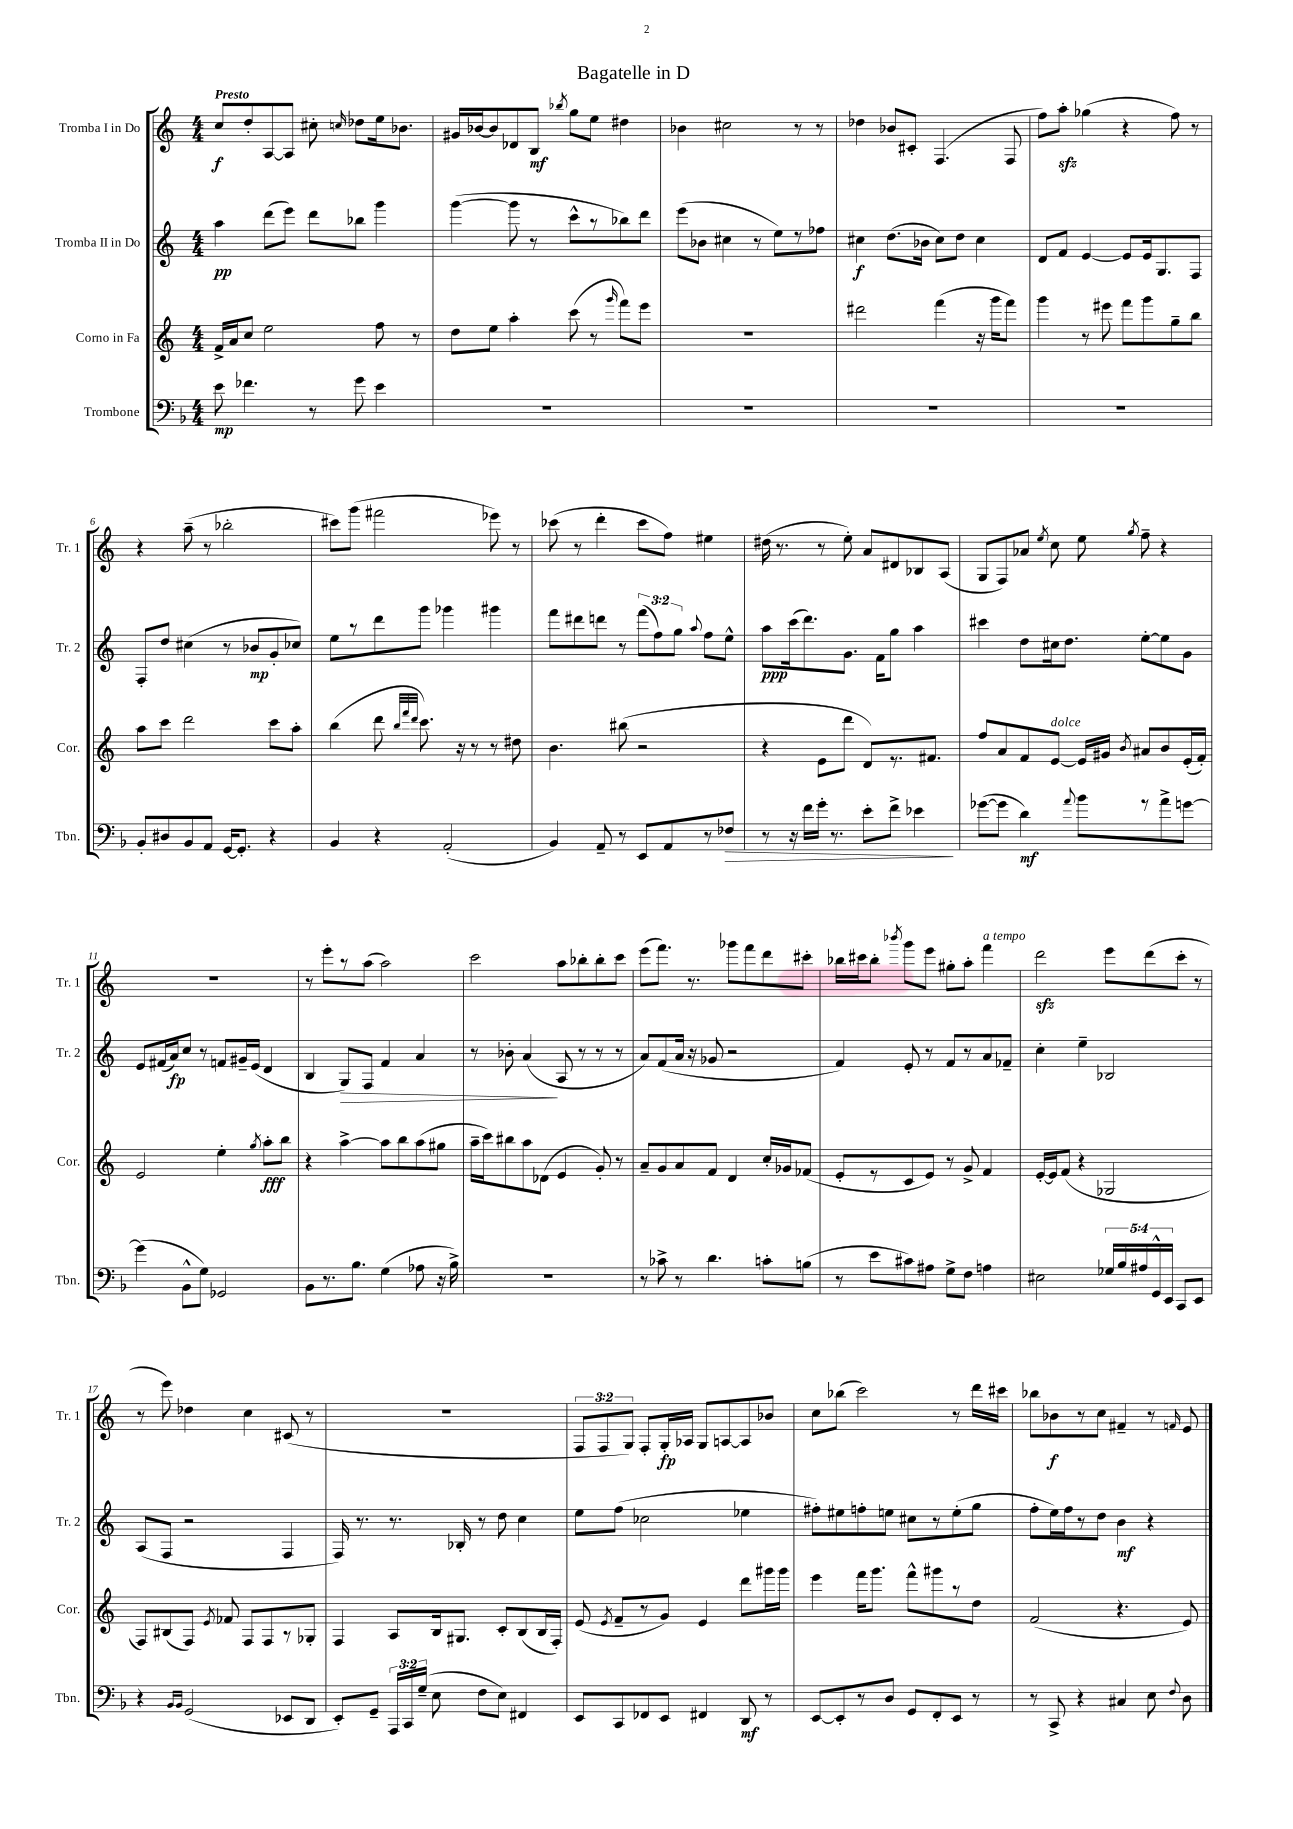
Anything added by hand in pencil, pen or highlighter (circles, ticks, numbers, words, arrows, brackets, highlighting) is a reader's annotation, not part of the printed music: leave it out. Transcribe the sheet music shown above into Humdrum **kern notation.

**kern	**kern	**kern	**kern
*staff4	*staff3	*staff2	*staff1
*clefF4	*clefG2	*clefG2	*clefG2
*k[b-]	*k[]	*k[]	*k[]
*M4/4	*M4/4	*M4/4	*M4/4
8e\	16f^/LL	4aa\	8cc/L
.	16a/J	.	.
4.f-\	8cc/J	.	8dd'/
.	2ee\	(8ddd\L	[8A/
.	.	8eee\J)	8A/]J
8r	.	8ddd\L	8cc#'\
.	.	.	16qqcc/
8g\	.	8bb-\J	8dd-\L
4e\	8ff\	4ggg\	16ee\k
.	.	.	8.b-\J
.	8r	.	.
=	=	=	=
1r	8dd\L	([4ggg\	16g#/LL
.	.	.	[16b-/J
.	8ee\J	.	8b-/]
.	4aa'\	8ggg\]	8d-/
.	.	8r	8B/J
.	.	.	8qbb-/
.	(8ccc\	8ccc^^\L	8gg\L
.	8r	8r	8ee\J
.	16qqggg/	.	.
.	8fff\L)	8bb-\)	4dd#\
.	8eee\J	8ddd\J	.
=	=	=	=
1r	1r	(8eee\L	4b-\
.	.	8b-\J	.
.	.	4cc#\	2cc#\
.	.	8r	.
.	.	8ee\L)	.
.	.	8r	8r
.	.	8ff-\J	8r
=	=	=	=
1r	2ddd#\	4cc#\	4dd-\
.	.	(8.dd\L	8b-/L
.	.	.	8c#'/J
.	.	16b-\Jk	.
.	(4fff\	8cc#\L)	(4.F/
.	.	8dd\J	.
.	16r	4cc#\	.
.	16ggg\LK	.	.
.	8fff\J)	.	8F/
=	=	=	=
1r	4ggg\	8d/L	8ff\L)
.	.	8f/J	8aa'\J
.	8r	[4e/	(4gg-\
.	8eee#\	.	.
.	8fff\L	8e/]L	4r
.	8ggg\	16e/k	.
.	.	8.G/	.
.	8gg~\	.	8ff\)
.	8bb\J	8F/J	8r
=	=	=	=
8BB-'/L	8aa\L	8F'/L	4r
8D#/	8ccc\J	8dd/J	.
8BB-/	2ddd\	(4cc#\	(8aa~\
8AA/J	.	.	8r
[16GG/LK	.	8r	2bb-'\
8.GG'/]J	.	.	.
.	.	8b-/L	.
4r	8ccc\L	8g'/	.
.	8aa'\J	8cc-/J)	.
=	=	=	=
4BB-/	(4bb\	8ee\L	8ccc#\L)
.	.	8r	(8ggg\J
4r	8ddd\	8ddd\	2fff#\
.	32qqbb/LLL	.	.
.	32qqfff/	.	.
.	32qqddd/JJJ	.	.
.	8.ccc\)	8ggg\J	.
(2AA'/	.	4ggg-\	.
.	16r	.	.
.	8r	.	.
.	8r	4ggg#\	8eee-\)
.	8dd#\	.	8r
=	=	=	=
4BB-/)	4.b\	8fff\L	(8ccc-\
.	.	8ddd#\	8r
8AA~/	.	8ddd\J	4ddd'\
8r	(8bb#\	8r	.
8EE/L	2r	(12fff\L	8ccc-\L
.	.	12ff\)	.
8AA/	.	.	8ff\J)
.	.	12gg\J	.
.	.	8qqaa/	.
8r	.	8ff\L	4ee#\
8F-/J	.	8ee^^\J	.
=	=	=	=
8r	4r	8aa\L	(16dd#\
.	.	.	8.r
16r	.	(16ccc\k	.
16f\LL	.	8.ddd\)	.
16g'\JJ	8e\L	.	8r
8.r	.	.	.
.	8ddd\J	8.g\J	8ee'\)
8e'\L	8d/L)	.	8a/L
.	.	16f\LK	.
8f^\J	8.r	8gg\J	8d#/
4e-\	.	4aa\	8B-/
.	8.f#/J	.	.
.	.	.	(8A/J
=	=	=	=
([8g-\L	8ff/L	4ccc#\	8G/L
8g-\]J	8a/	.	8F/)
4d\)	8f/	8dd\L	8a-/J
.	.	.	8qee/
.	[8e/J	16cc#\k	8cc\
.	.	8.dd\J	.
8qqa/	.	.	.
8b-\L	16e/]LL	.	8ee\
.	16g#/JJ	.	.
.	8qb/	.	8qgg/
8r	8a#/L	[8ee'\L	8ff~\
8a^\	8b/	8ee\]	4r
[8g\J	(16e'/L	8g\J	.
.	16f'/JJ)	.	.
=	=	=	=
(4g\]	2e/	8e/L	1r
.	.	(16f#/L	.
.	.	16a/J)	.
8BB-^^\L	.	8cc/J	.
8G\J)	.	8r	.
2GG-/	4ee'\	8f/L	.
.	.	16g#~/L	.
.	.	(16e/JJ	.
.	8qgg/	.	.
.	8aa'\L	4d/	.
.	8bb\J	.	.
=	=	=	=
8BB-\L	4r	4B/	8r
8.r	.	.	8eee'\L
.	[4aa^\	8G/L)	8r
8.B-\J	.	.	.
.	.	8F/J	(8aa\J
(4G\	8aa\]L	4f/	2aa\)
.	8bb\	.	.
8A-\	(8aa\	4a/	.
16r	8gg#\J	.	.
16B-^\)	.	.	.
=	=	=	=
1r	16aa~\LL	8r	2ccc\
.	16ccc\J)	.	.
.	8bb#\	8b-'\	.
.	8aa\	(4a/	.
.	(8d-\J	.	.
.	4e/	8A/	8aa\L
.	.	8r	8bb-'\
.	8g'/)	8r	8bb-'\
.	8r	8r	8ccc\J
=	=	=	=
8r	8a~/L	8a/L)	(8eee\L
8c-^\	8g/	(8f/	8.fff\J)
8r	8a/	16a/Jk	.
.	.	16r	8.r
4.d\	8f/J	8g-/	.
.	4d/	2r	8ggg-\L
.	.	.	8fff\
8c'\L	16cc'/LL	.	8ddd\
.	16g-/J	.	.
(8B\J	(8f-/J	.	8ccc#'\J
=	=	=	=
8r	8e'/L	4f/)	16bb-\LL
.	.	.	16ccc#\J
8e\L	8r	.	8bb-'\J
.	.	.	8qbbb-/
8c#\)	8c/	8e'/	8ggg\L
8A#\J	8e/J)	8r	8eee\J
8G^\L	8r	8f/L	8gg#'\L
8F\J	8g^/	8r	8aa'\J
4A\	4f/	8a/	4fff\
.	.	8f-~/J	.
=	=	=	=
2E#\	[16e'/LL	4cc'\	2ddd\
.	16e/]J	.	.
.	(8f/J	.	.
.	4r	4ee~\	.
20G-/LL	2G-/	2B-/	8eee\L
20B-/	.	.	.
20A#/	.	.	.
.	.	.	(8ddd\
20GG^^/	.	.	.
20EE/JJ	.	.	.
8CC/L	.	.	8ccc'\J
8EE/J	.	.	8r
=	=	=	=
4r	8F/L)	(8A/L	8r
.	(8B#/	8F/J	8eee\)
16qqBB-/LL	.	.	.
16qqBB-/JJ	.	.	.
(2GG/	8F/J)	2r	4dd-\
.	8qe/	.	.
.	8f-/	.	.
.	8F/L	.	4cc\
.	8F/	.	.
8EE-/L	8r	4F/	(8c#/
8DD/J	8G-'/J	.	8r
=	=	=	=
8EE'/L)	4F/	16F/)	1r
.	.	8.r	.
8GG~/J	.	.	.
24AAA/LL	8A/L	8.r	.
24CC/	.	.	.
(24G~/JJ	.	.	.
8E\	16B/k	.	.
.	8.G#/J	16B-'/	.
8F\L	.	8r	.
8E\J)	8c'/L	8dd\	.
4FF#/	(8B/	4cc\	.
.	16B/L	.	.
.	16F'/JJ)	.	.
=	=	=	=
8EE/L	(8e/	8ee\L	12F/L
.	.	.	12F/
.	8qe/	.	.
8CC/	8f~/L	(8ff\J	.
.	.	.	12G/J)
8FF-/	8r	2cc-\	8F'/L
8EE/J	8g/J)	.	16G'/L
.	.	.	16A-/JJ
4FF#/	4e/	.	8G/L
.	.	.	[8A/
8DD/	8ddd\L	4ee-\	8A/]
8r	16ggg#\L	.	8b-/J
.	16ggg#\JJ	.	.
=	=	=	=
[8EE/L	4eee\	8ff#'\L)	8cc\L
8EE'/]	.	8ee#\	(8bb-\J
8r	16fff\LK	8ff'\	2ccc\)
.	8.ggg\J	.	.
8D/J	.	8ee\J	.
8GG/L	8fff^^\L	8cc#\L	.
8FF'/	8ggg#\	8r	.
8EE/J	8r	(8ee'\	8r
8r	8dd\J	8gg\J	16ddd\LL
.	.	.	16ccc#\JJ
=	=	=	=
8r	(2f/	8ff'\L	8bb-\L
8CC^/	.	16ee\L)	8b-\
.	.	16ff\J	.
4r	.	8r	8r
.	.	8dd\J	8cc\J
4C#/	4.r	4b\	4f#~/
8E\	.	4r	8r
8qqF/	.	.	16qqf/
8D\	8e/)	.	8e/
==	==	==	==
*-	*-	*-	*-
